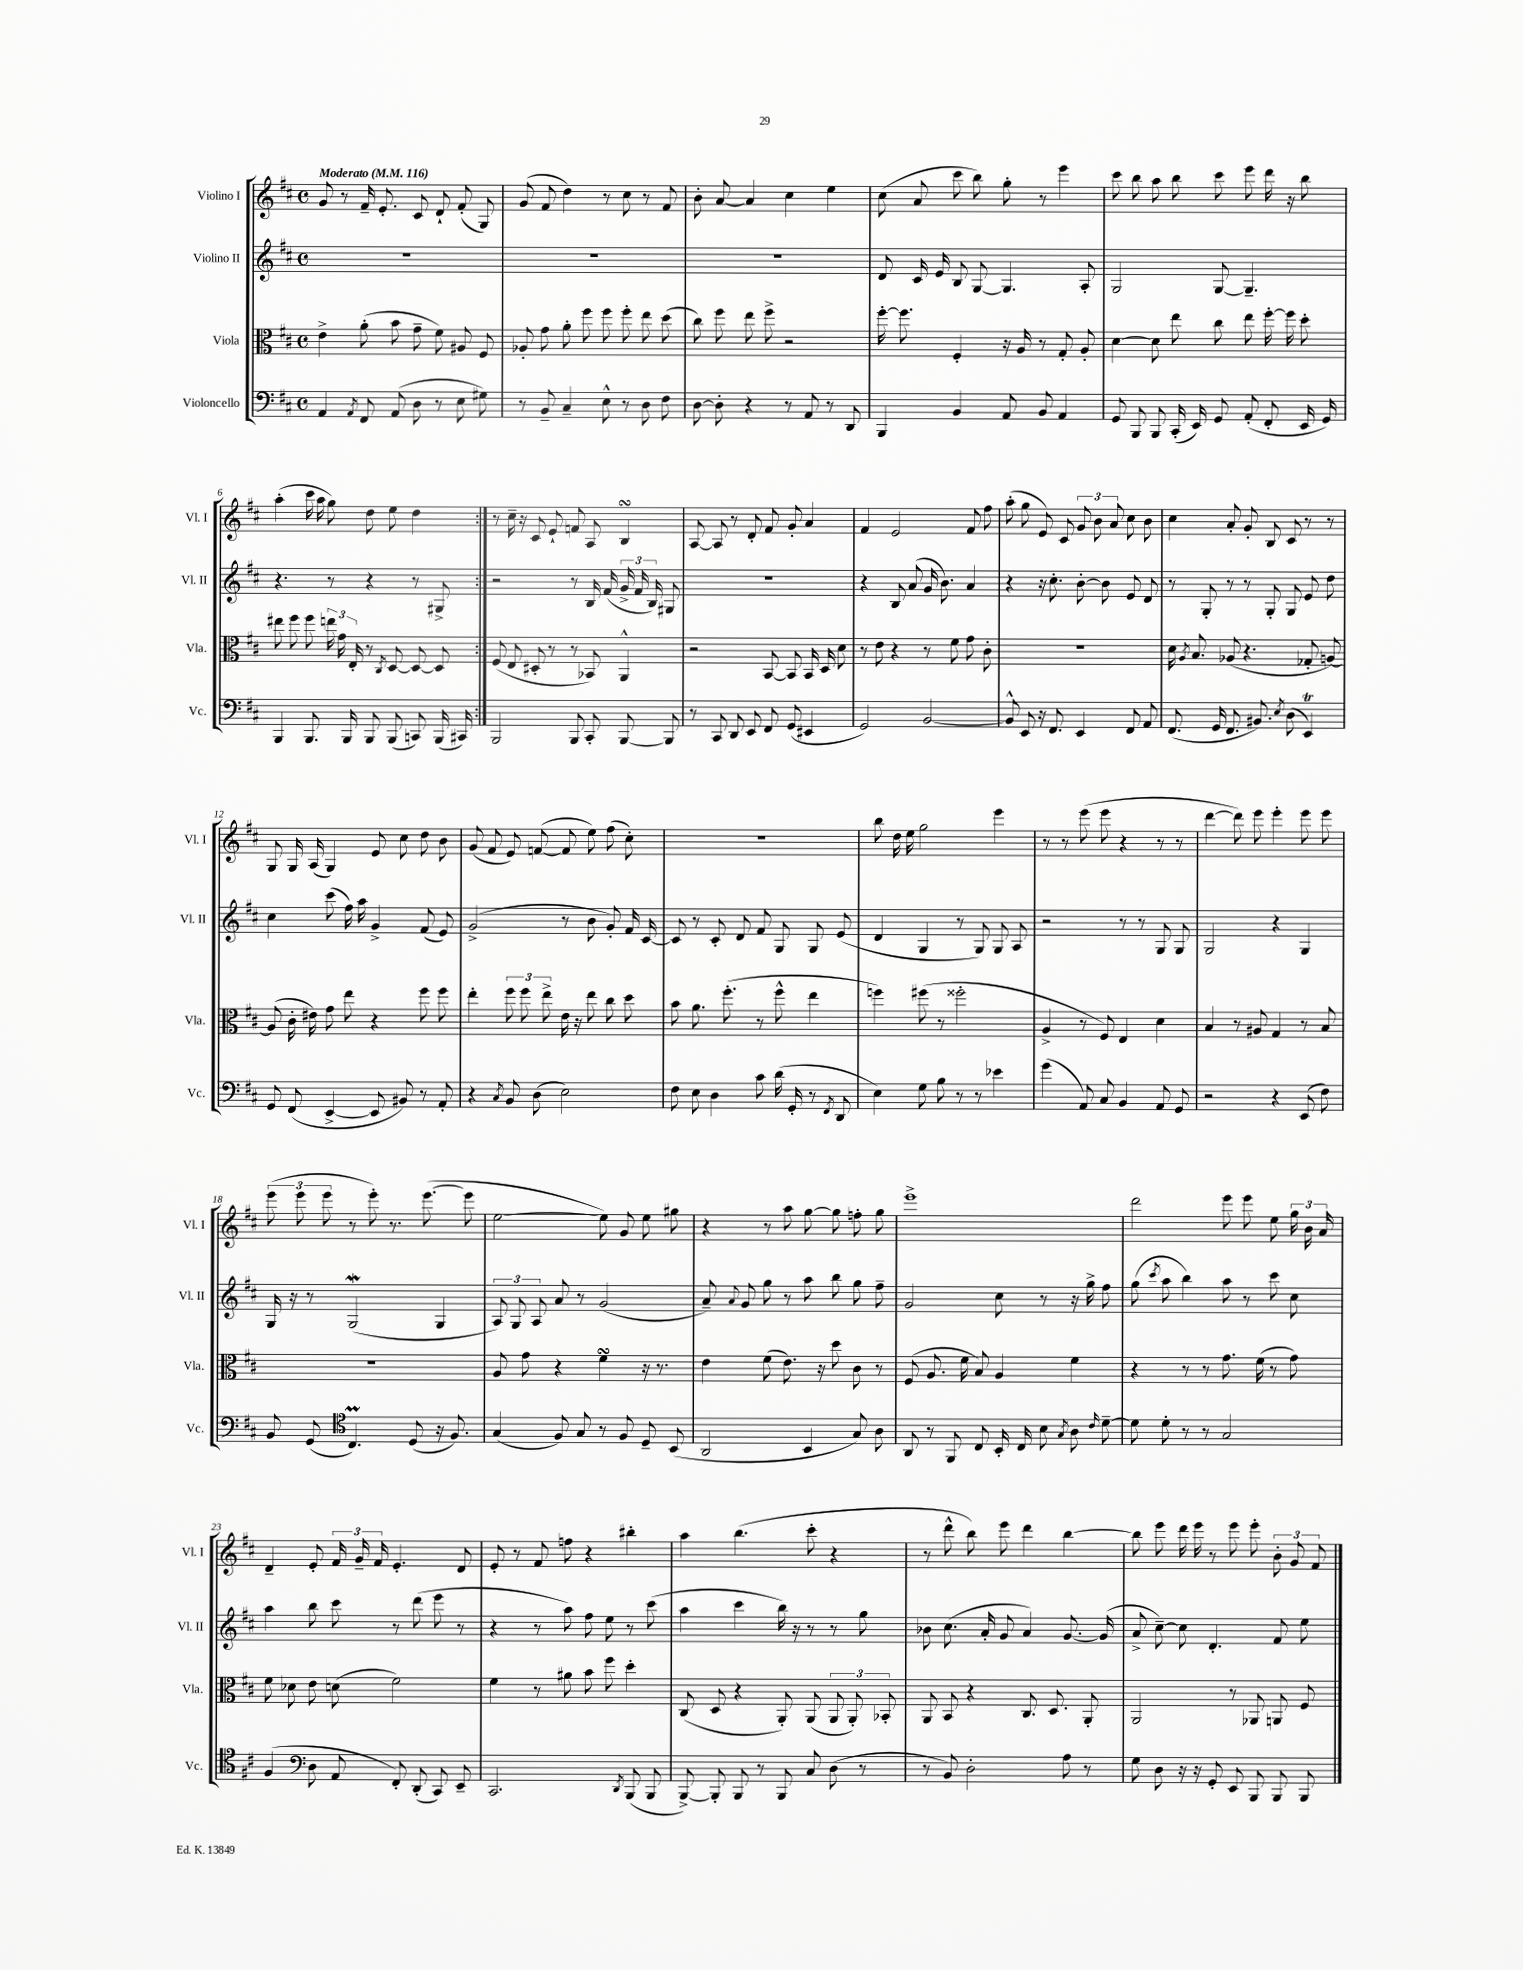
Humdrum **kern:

**kern	**kern	**kern	**kern
*staff4	*staff3	*staff2	*staff1
*clefF4	*clefC3	*clefG2	*clefG2
*k[f#c#]	*k[f#c#]	*k[f#c#]	*k[f#c#]
*M4/4	*M4/4	*M4/4	*M4/4
*met(c)	*met(c)	*met(c)	*met(c)
*MM116	*MM116	*MM116	*MM116
4AA	4e^	1r	8g
.	.	.	8r
8qAA	.	.	.
8FF#	(8a'	.	16f#~
.	.	.	8.e'
(8AA	8b	.	.
8D	8g~	.	8c#
8r	8f#)	.	8d`
8E	8A#	.	(8f#'
8G#)	8F#	.	8G)
=	=	=	=
8r	8A-'	1r	(8g
8BB~	8g	.	8f#
4C#~	8a'	.	4dd)
.	8ff#	.	.
8E^^	8ff#	.	8r
8r	8ff#'	.	8cc#
8D	8ee	.	8r
8F#	(8dd	.	8f#
=	=	=	=
[8D	8cc#)	1r	8b'
8D']	8ff#	.	[8a
4r	8ee	.	4a]
.	8ff#^	.	.
8r	2r	.	4cc#
8AA	.	.	.
8r	.	.	4ee
8DD	.	.	.
=	=	=	=
4BBB	[16ff#'	8d	(8cc#
.	8.ff#]	.	.
.	.	16c#	8a
.	.	16e	.
4BB	4F#'	8B	8ccc#
.	.	[8G	8bb)
8AA	16r	4.G]	8gg'
.	16A	.	.
8BB	8r	.	8r
4AA	8G'	.	4eee
.	8A'	8A'	.
=	=	=	=
8GG	[4d	2G	8ccc#
8BBB	.	.	8bb
8BBB	8d]	.	8aa
(16CC#'	8ee	.	8bb
16EE)	.	.	.
8GG	8cc#	[8G	8ccc#
(8AA'	8ee	4.G~]	8eee
8FF#'	[16ff#'	.	16ddd
.	16ff#]	.	16r
16EE	8dd'	.	8bb
16GG)	.	.	.
=	=	=	=
4BBB	8ee#	4.r	(4aa'
.	8ff#	.	.
8.BBB	8ff#	.	16ccc#
.	.	.	16aa
.	24ee	8r	8gg)
.	24g	.	.
16BBB	.	.	.
.	24E'	.	.
8BBB	8r	4r	8dd
.	8qC#	.	.
(8BBB	[8D	.	8ee
8CC)	8D_	8r	4dd
(16BBB	8D]	8G#^	.
16CC#)	.	.	.
=:|!	=:|!	=:|!	=:|!
2BBB	(8F#	2r	8r
.	8E	.	16cc#~
.	.	.	16r
.	8D#'	.	8c#
.	8r	.	8e`
8BBB	8r	8r	8f
8CC#'	8BB-)	16B	8A
.	.	(16f#	.
[8BBB	4AA^^	24g^	4B
.	.	24f#	.
.	.	24B)	.
8BBB]	.	8G#	.
=	=	=	=
8r	2r	1r	[8A
8CC#	.	.	8A]
8DD	.	.	8r
8EE	.	.	8d'
8FF#	[8BB	.	8f#
(8GG	8BB]	.	8g'
4EE#	16BB	.	4a
.	16D	.	.
.	8d	.	.
=	=	=	=
2GG)	8r	4r	4f#
.	8e	.	.
.	4r	8B	2e
.	.	(8a	.
[2BB	8r	16g	.
.	.	8.b)	.
.	8f#	.	.
.	8g	4a	8f#
.	8c#'	.	8ff#
=	=	=	=
8BB^^]	1r	4r	(8aa'
8EE	.	.	8gg
16r	.	16r	8e)
8.FF#	.	8.cc#'	.
.	.	.	8c#
4EE	.	[8b'	12g
.	.	.	12b
.	.	8b]	.
.	.	.	12a
8FF#	.	8e	8cc#
8AA	.	8d	8b
=	=	=	=
(8.FF#	16d	8r	4cc#
.	8qA	.	.
.	8.B	.	.
.	.	8G'	.
16GG	.	.	.
8.FF#	(8A-	8r	8a'
.	4.r	8r	8g'
8.BB#)	.	.	.
.	.	8G'	8B
8qE	.	.	.
(8D	.	8G	8c#
4EE)	8G-'	8e	8r
.	[8A)	8dd	8r
=	=	=	=
8GG	(8A]	4cc#	8G
(8FF#	16c#'	.	16G
.	16e#)	.	(16A
[4EE^	8g	(8ccc#	4G)
.	8ee	16ff#)	.
.	.	16aa	.
8EE]	4r	4g^	8e
8BB#)	.	.	8cc#
8r	8ff#	(8f#	8dd
8AA'	8ff#	8e)	8b
=	=	=	=
4r	4ee'	(2g^	(8g
.	.	.	8f#
8qC#	.	.	.
8BB	12ff#	.	8e)
.	12ff#	.	.
(8D	.	.	([8f
.	12ee^	.	.
2E)	16e	8r	8f]
.	16r	.	.
.	8ee	8b	8ee)
.	8cc#	8g')	(8ff#
.	8dd	16f#	8cc#')
.	.	[16c#	.
=	=	=	=
8F#	8b	8c#]	1r
8E	8.a	8r	.
4D	.	8c#'	.
.	(8.ff#'	.	.
.	.	8d	.
8c#	8r	8f#	.
(16d	8ff#^^	8G	.
16GG'	.	.	.
8r	4ee	8G	.
8qFF#	.	.	.
8DD	.	(8e	.
=	=	=	=
4E)	4ff)	4d	8bb
.	.	.	16dd
.	.	.	16ee
8G	(8ff#	4G	2gg
8B	8r	.	.
8r	2ff##'	8r	.
8r	.	8G)	.
4e-	.	8G	4eee
.	.	8A	.
=	=	=	=
(4g	4A^	2r	8r
.	.	.	8r
8AA)	8r	.	(8eee
8C#	8F#)	.	8eee
4BB	4E	8r	4r
.	.	8r	.
8AA	4d	8G	8r
8GG	.	8G	8r
=	=	=	=
2r	4B	2G	[4ddd
.	8r	.	8ddd])
.	8A#	.	8eee
4r	4G	4r	4eee'
(8EE	8r	4G	8eee
8F#)	8B	.	8eee
=	=	=	=
8BB	1r	16G	(12eee
.	.	16r	.
.	.	.	12eee
(8GG	.	8r	.
.	.	.	12eee
*clefC4	*	*	*
4.C#)	.	(2G	8r
.	.	.	8eee')
.	.	.	8.r
(8D	.	.	.
.	.	.	([8.eee
16r	.	4G	.
8.F#)	.	.	.
.	.	.	8eee]
=	=	=	=
(4G	8A	12A)	[2ee
.	.	12G	.
.	8g	.	.
.	.	12A	.
8F#)	4r	8a	.
8G	.	8r	.
8r	4f#	(2g	8ee])
8F#	.	.	8g
8D~	16r	.	8ee
.	8.r	.	.
(8BB	.	.	8gg#
=	=	=	=
2AA	4e	8a~)	4r
.	.	8qqa	.
.	.	8g	.
.	(8f#	8gg	8r
.	8.e)	8r	8aa
4BB	.	8aa	[8gg
.	16r	.	.
.	8dd	8bb	8gg]
8G)	8c#	8gg	8ff'
8A	8r	8ff#~	8gg
=	=	=	=
8AA	(8F#	2g	1eee^
8r	8.A	.	.
8FF#	.	.	.
.	16f#	.	.
8C#	8B)	.	.
16BB'	4A	8cc#	.
16C#	.	.	.
8B	.	8r	.
8qG	.	.	.
8A	4f#	16r	.
.	.	16gg^	.
16qqc#	.	.	.
[8d~	.	8ff#	.
=	=	=	=
8d]	4r	(8gg	2ddd
.	.	8qccc#	.
8d'	.	8aa	.
8r	8r	4bb)	.
8r	8r	.	.
2G	8.g	8aa	8eee
.	.	8r	8eee
.	(16f#	.	.
.	8r	8ccc#	8ee
.	8g)	8cc#	24gg
.	.	.	24b
.	.	.	24a
=	=	=	=
(4F#	8f#	4aa	4d~
.	8d-	.	.
*clefF4	*	*	*
8D	8e	8bb	8e'
8AA	(8d	8ccc#	24f#
.	.	.	24g~
.	.	.	24f#
8FF#')	2f#)	8r	4.e'
(8DD'	.	(8ddd	.
8CC#)	.	8eee	.
8EE~	.	8r	8d
=	=	=	=
2.CC#	4f#	4r	8e'
.	.	.	8r
.	8r	8r	8f#
.	8a#	8aa)	8ff
.	8b	8ff#	4r
.	8ff#	8ee	.
8qDD	.	.	.
(8BBB	4dd'	8r	4bb#'
8BBB	.	(8ccc#	.
=	=	=	=
[8BBB^)	(8C#	4aa	4aa
8BBB']	8D	.	.
8BBB	4r	4ccc#	(4.bb
8r	.	.	.
8BBB	8AA')	16bb)	.
.	.	16r	.
8C#	(8AA	8r	8ccc#'
(8D	12AA	8r	4r
.	12AA')	.	.
8r	.	8gg	.
.	12BB-'	.	.
=	=	=	=
8r	8AA	8b-	8r
8BB)	8BB	(8.cc#	8ddd^^
2D'	4r	.	8bb)
.	.	16a'	.
.	.	8g	8eee
.	8.C#	4a)	4ddd
.	8.D	.	.
8A	.	[8.g	[4bb
8r	8AA'	.	.
.	.	(16g]	.
=	=	=	=
8G	2AA	8a^	8bb]
8D	.	[8cc#~)	8eee
16r	.	8cc#]	16ddd
16r	.	.	16eee
8GG'	.	4.d'	8r
8EE	8r	.	8eee
8BBB	8AA-	.	8eee'
8BBB	8AA	8f#	12b'
.	.	.	12g
8BBB	8F#	8ee	.
.	.	.	12f#
==	==	==	==
*-	*-	*-	*-
